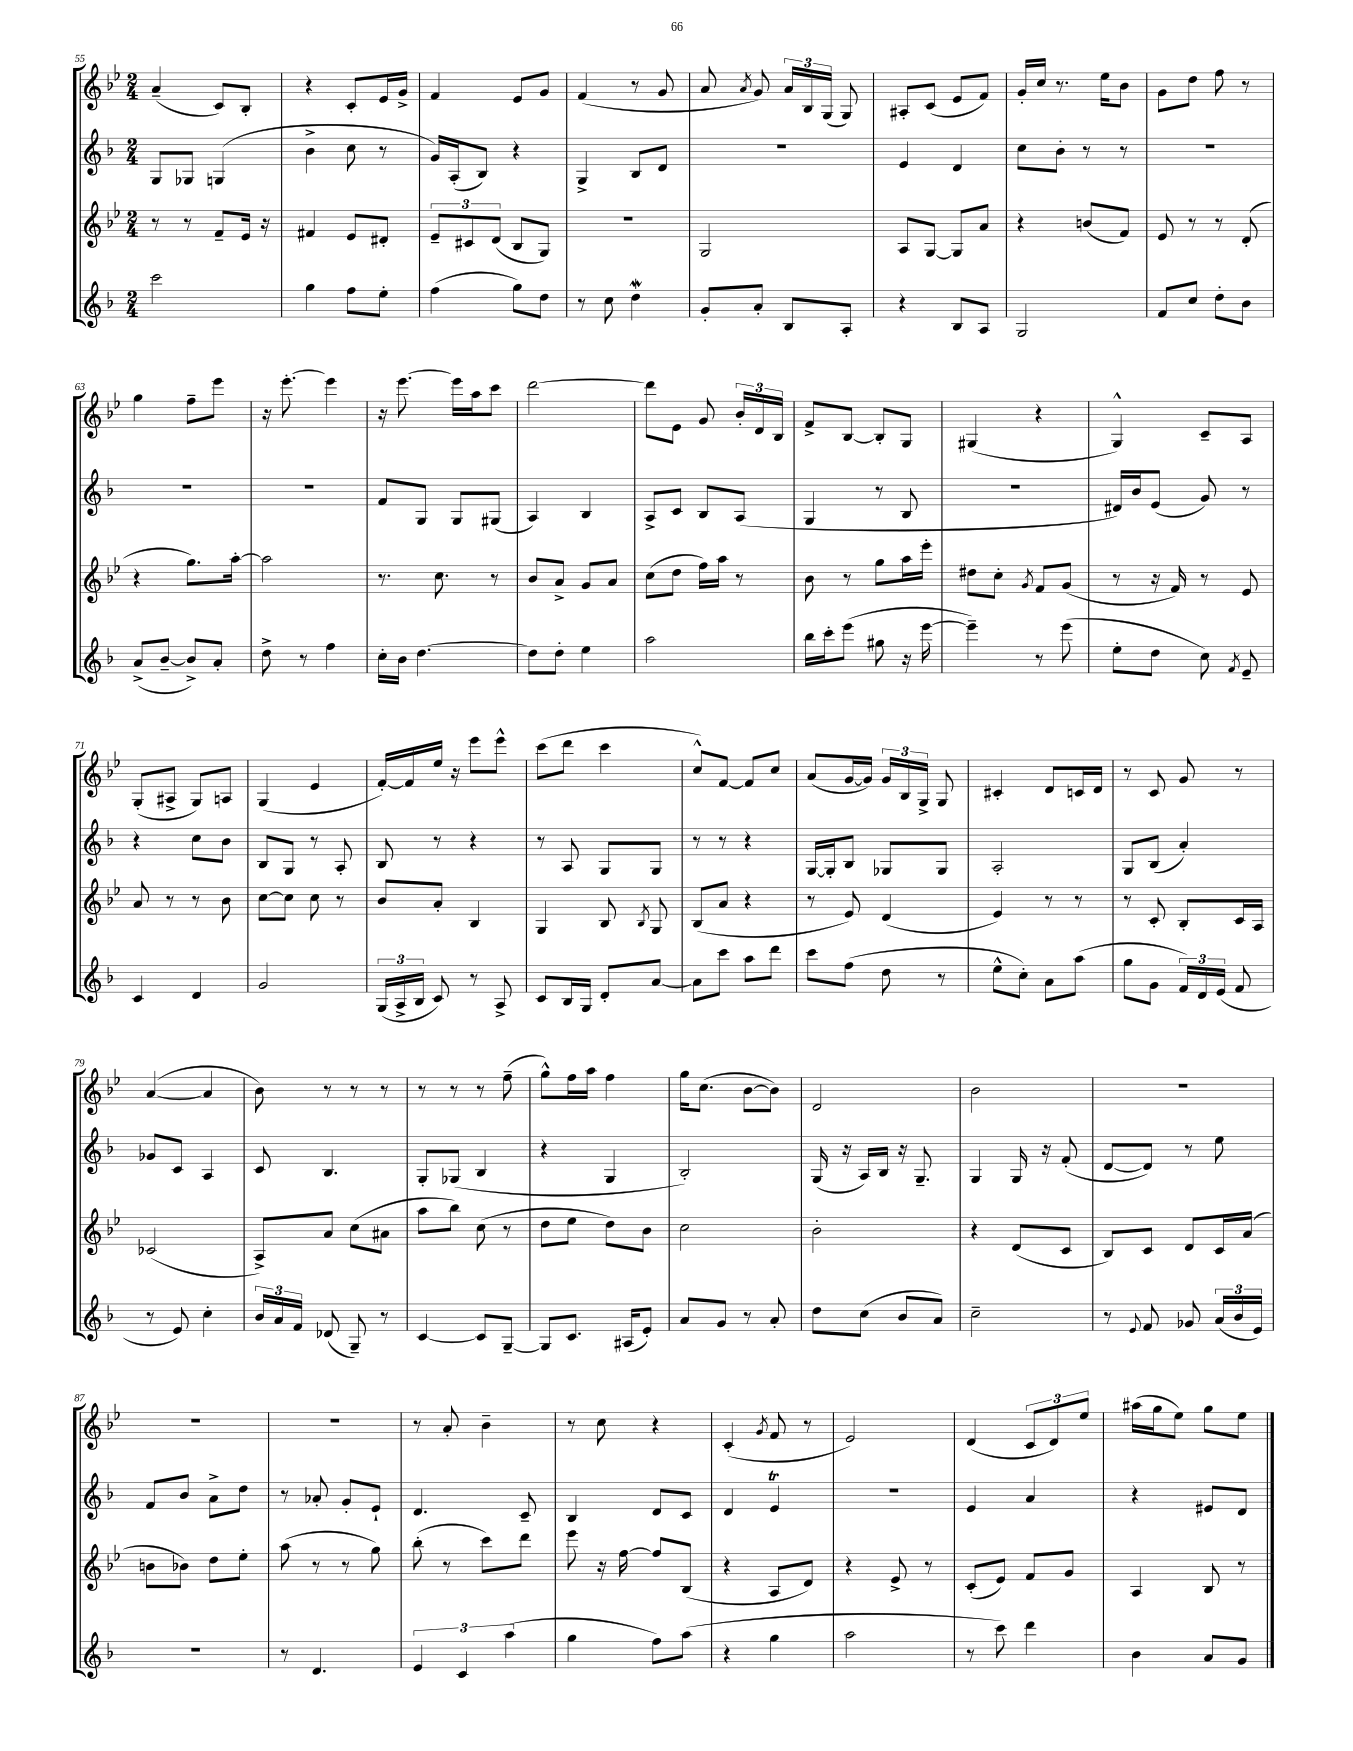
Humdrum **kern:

**kern	**kern	**kern	**kern
*part4	*part3	*part2	*part1
*staff4	*staff3	*staff2	*staff1
*clefG2	*clefG2	*clefG2	*clefG2
*k[b-]	*k[b-e-]	*k[b-]	*k[b-e-]
*M2/4	*M2/4	*M2/4	*M2/4
=55	=55	=55	=55
2ccc\	8r	8G/L	(4a~/
.	8r	8G-X/J	.
.	8f~/L	(4Gn/	8c/L)
.	16e-/Jk	.	8B-'/J
.	16r	.	.
=56	=56	=56	=56
4gg\	4f#X/	4b-^\	4r
8ff\L	8e-/L	8cc\	8c'/L
8ee'\J	8d#X'/J	8r	16e-/L
.	.	.	16g^/JJ
=57	=57	=57	=57
(4ff\	12e-~/L	16g/LL)	4f/
.	.	(16A'/J	.
.	12c#X/	.	.
.	.	8B-/J)	.
.	(12d/J	.	.
8gg\L)	8B-/L	4r	8e-/L
8dd\J	8G/J)	.	8g/J
=58	=58	=58	=58
8r	2r	4G^/	(4f/
8cc\	.	.	.
4ddW\	.	8B-/L	8r
.	.	8d/J	8g/
=59	=59	=59	=59
8g'/L	2G/	2r	8a/
.	.	.	8qa/
8a'/J	.	.	8g/)
8B-/L	.	.	24a/LL
.	.	.	24B-/
.	.	.	(24G/JJ
8A'/J	.	.	8G/)
=60	=60	=60	=60
4r	8A/L	4e/	8A#X'/L
.	[8G/J	.	(8c/J
8B-/L	8G/L]	4d/	8e-/L
8A/J	8a/J	.	8f/J)
=61	=61	=61	=61
2G/	4r	8cc\L	16g'/LL
.	.	.	16cc/JJ
.	.	8b-'\J	8.r
.	(8bn/L	8r	.
.	.	.	16ee-\KL
.	8f/J)	8r	8b-\J
=62	=62	=62	=62
8f/L	8e-/	2r	8g\L
8cc/J	8r	.	8dd\J
8dd'\L	8r	.	8ff\
8b-\J	(8d'/	.	8r
!!LO:LB:g=z
=63	=63	=63	=63
(8a^/L	4r	2r	4gg\
[8b-~/J	.	.	.
8b-^/L])	8.gg\L)	.	8ff~\L
8a'/J	.	.	8eee-\J
.	[16aa'\Jk	.	.
=64	=64	=64	=64
8dd^\	2aa\]	2r	16r
.	.	.	[8.eee-'\
8r	.	.	.
4ff\	.	.	4eee-\]
=65	=65	=65	=65
16cc'\LL	8.r	8f/L	16r
16b-\JJ	.	.	[8.eee-\
[4.dd\	.	8G/J	.
.	8.cc\	.	.
.	.	8G/L	16eee-\LL]
.	.	.	16aa\J
.	8r	(8G#X/J	8ccc\J
=66	=66	=66	=66
8dd\L]	8b-/L	4A/)	[2ddd\
8dd'\J	8a^/J	.	.
4ee\	8g/L	4B-/	.
.	8a/J	.	.
=67	=67	=67	=67
2aa\	(8cc\L	8A^/L	8ddd\L]
.	8dd\J	8c/J	8e-\J
.	16ff\LL)	8B-/L	8g/
.	16aa\JJ	.	.
.	8r	(8A/J	24b-'/LL
.	.	.	24d/
.	.	.	24B-/JJ
=68	=68	=68	=68
16bb-\LL	8b-\	4G/	8f^/L
16ccc'\J	.	.	.
(8eee\J	8r	.	[8B-/J
8gg#X\	8gg\L	8r	8B-'/L]
16r	16aa\L	8B-/	8G/J
[16eee\	16eee-'\JJ	.	.
=69	=69	=69	=69
4eee~\])	8dd#X\L	2r	(4G#X/
.	8cc'\J	.	.
.	8qg/	.	.
8r	8f/L	.	4r
(8eee\	(8g/J	.	.
=70	=70	=70	=70
8ee'\L	8r	16d#X/LL)	4G^^/)
.	.	16b-/J	.
8dd\J	16r	(8e/J	.
.	16f/)	.	.
8cc\)	8r	8g/)	8c~/L
8qf/	.	.	.
8e~/	8e-/	8r	8A/J
!!LO:LB:g=z
=71	=71	=71	=71
4c/	8a/	4r	(8G'/L
.	8r	.	8A#X^/J
4d/	8r	8cc\L	8G/L)
.	8b-\	8b-\J	8An/J
=72	=72	=72	=72
2g/	[8cc\L	8B-/L	(4G/
.	8cc\J]	8G/J	.
.	8cc\	8r	4e-/
.	8r	8A'/	.
=73	=73	=73	=73
(24G/LL	8b-/L	8B-/	[16f'/LL)
24A^/	.	.	.
.	.	.	16f/]
24B-/JJ	.	.	.
8c/)	8a'/J	8r	16ee-/JJ
.	.	.	16r
8r	4B-/	4r	8eee-\L
8A^/	.	.	8eee-^^\J
=74	=74	=74	=74
8c/L	4G/	8r	(8ccc\L
16B-/L	.	8A/	8ddd\J
16G/JJ	.	.	.
8d'/L	8B-/	8G/L	4ccc\
.	8qB-/	.	.
[8a/J	8G/	8G/J	.
=75	=75	=75	=75
8a\L]	(8B-/L	8r	8cc^^/L)
8ccc\J	8a/J	8r	[8f/J
8aa\L	4r	4r	8f/L]
8ddd\J	.	.	8cc/J
=76	=76	=76	=76
8ccc\L	8r	[16G/LL	(8a/L
.	.	16G'/J]	.
(8ff\J	8e-/)	8B-/J	[16g/L
.	.	.	16g/JJ])
8dd\	(4d/	8G-X/L	24g/LL
.	.	.	24B-/
.	.	.	24G^/JJ
8r	.	8G-/J	8G/
=77	=77	=77	=77
8ee^^\L	4e-/)	2A'/	4c#X'/
8cc'\J)	.	.	.
8a\L	8r	.	8d/L
(8aa\J	8r	.	16cn/L
.	.	.	16d/JJ
=78	=78	=78	=78
8gg\L	8r	8G/L	8r
8g\J	8c'/	(8B-/J	8c/
24f/LL)	8B-'/L	4a'/)	8g/
24d/	.	.	.
(24e/JJ	.	.	.
8f/	16c/L	.	8r
.	16A/JJ	.	.
!!LO:LB:g=z
=79	=79	=79	=79
8r	(2c-X/	8g-X/L	([4a/
8e/)	.	8c/J	.
4cc'\	.	4A/	4a/]
=80	=80	=80	=80
24b-/LL	8A^/L)	8c/	8b-\)
24a/	.	.	.
24f/JJ	.	.	.
(8d-X/	8a/J	4.B-/	8r
8G~/)	(8cc\L	.	8r
8r	8a#X\J	.	8r
=81	=81	=81	=81
[4c/	8aa\L	8G'/L	8r
.	8bb-\J)	(8G-X/J	8r
8c/L]	(8cc\	4B-/	8r
[8G~/J	8r	.	(8ff~\
=82	=82	=82	=82
8G/L]	8dd\L	4r	8gg^^\L)
8.c/J	8ee-\J	.	16ff\L
.	.	.	16aa\JJ
.	8dd\L)	4G/	4ff\
(16A#X/KL	.	.	.
8e'/J)	8b-\J	.	.
=83	=83	=83	=83
8a/L	2cc\	2B-'/)	16gg\KL
.	.	.	(8.cc\J
8g/J	.	.	.
8r	.	.	[8b-\L
8a'/	.	.	8b-\J])
=84	=84	=84	=84
8dd\L	2b-'\	(16G/	2d/
.	.	16r	.
(8cc\J	.	16A/LL)	.
.	.	16B-/JJ	.
8b-/L	.	16r	.
.	.	8.G~/	.
8a/J)	.	.	.
=85	=85	=85	=85
2cc~\	4r	4G/	2b-\
.	(8d/L	16G/	.
.	.	16r	.
.	8c/J	(8f'/	.
=86	=86	=86	=86
8r	8B-/L)	[8d/L	2r
8qqe/	.	.	.
8f/	8c/J	8d/J])	.
8g-X/	8d/L	8r	.
(24a/LL	16c/L	8ee\	.
24b-/	.	.	.
.	(16a/JJ	.	.
24e/JJ)	.	.	.
!!LO:LB:g=z
=87	=87	=87	=87
2r	8bn\L	8f/L	2r
.	8b-X\J)	8b-/J	.
.	8dd\L	8a^\L	.
.	8ee-'\J	8dd\J	.
=88	=88	=88	=88
8r	(8aa\	8r	2r
4.d/	8r	8a-X'/	.
.	8r	8g'/L	.
.	8gg\)	8e`/J	.
=89	=89	=89	=89
6e/	(8bb-'\	4.d/	8r
.	8r	.	8a'/
6c/	.	.	.
.	8ccc\L)	.	4b-~\
(6aa\	.	.	.
.	8ddd\J	8c~/	.
=90	=90	=90	=90
4gg\	8eee-\	4B-/	8r
.	16r	.	8cc\
.	[16ff\	.	.
8ff\L)	8ff/L]	8d/L	4r
(8aa\J	(8B-/J	8c/J	.
=91	=91	=91	=91
4r	4r	4d/	(4c'/
.	.	.	8qg/
4gg\	8A/L	4et/	8f/
.	8d/J)	.	8r
=92	=92	=92	=92
2aa\	4r	2r	2e-/)
.	8e-^/	.	.
.	8r	.	.
=93	=93	=93	=93
8r	(8c'/L	4e/	(4d/
8ccc\)	8e-/J)	.	.
4ddd\	8f/L	4a/	12c/L
.	.	.	12d/)
.	8g/J	.	.
.	.	.	12ee-/J
=94	=94	=94	=94
4b-\	4A/	4r	(16aa#X\LL
.	.	.	16gg\J
.	.	.	8ee-\J)
8a/L	8B-/	8e#X/L	8gg\L
8g/J	8r	8d/J	8ee-\J
==	==	==	==
*-	*-	*-	*-
